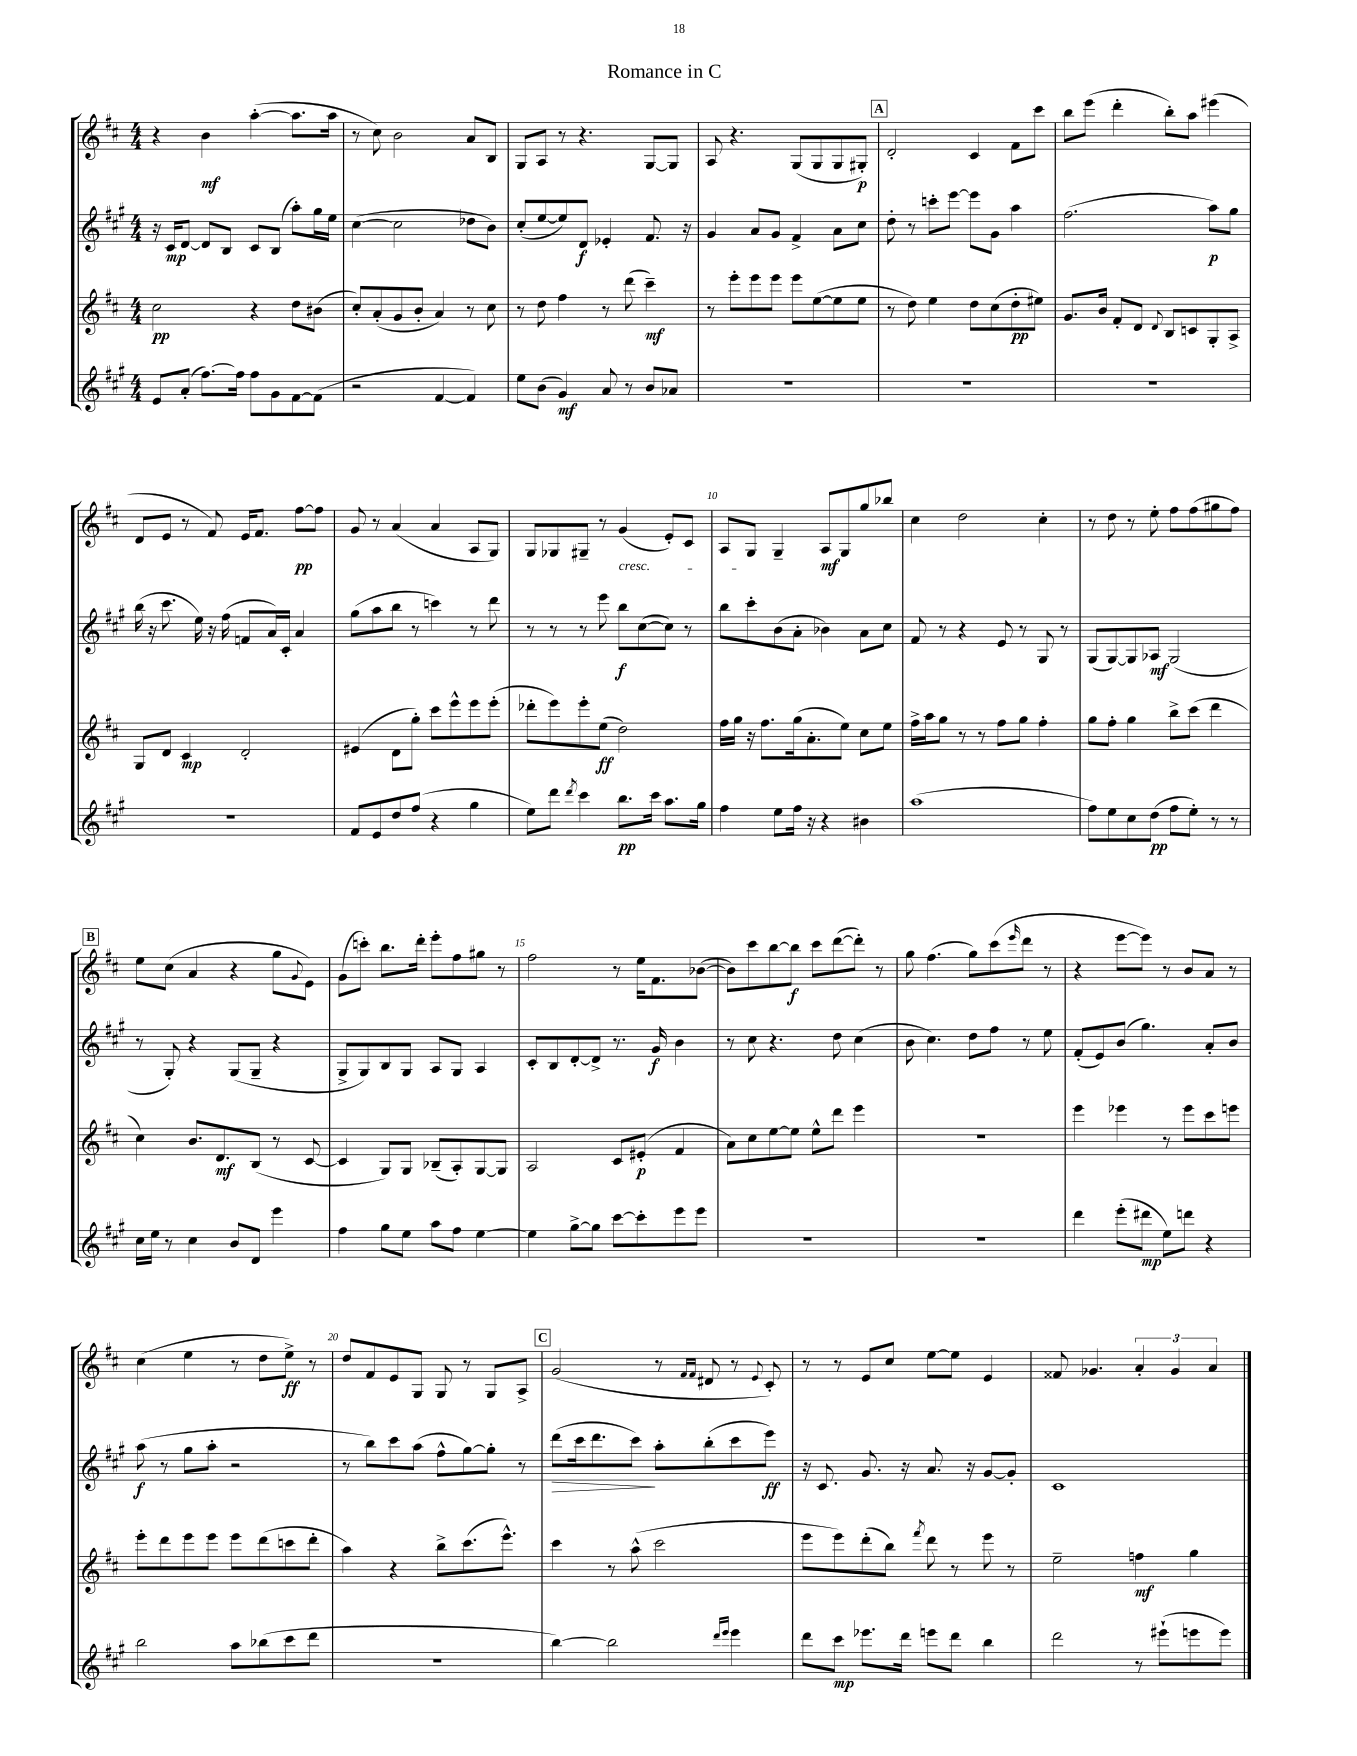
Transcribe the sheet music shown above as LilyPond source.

\header { title = "Romance in C" }
<<
\new StaffGroup <<
\new Staff = "s0" {
    \clef treble \key d \major \numericTimeSignature \time 4/4
    r4 b'4\mf a''4~-.( a''8. a''16 |
    r8 cis''8) b'2 a'8 b8 |
    g8 a8 r8 r4. g8~ g8 |
    a8 r4. g8( g8 g8 gis8-.\p) |
    \mark \markup { \box "A" } d'2-. cis'4 fis'8 cis'''8 |
    b''8 e'''8( d'''4-. b''8-.) a''8 eis'''4( |
    d'8 e'8 r8 fis'8) e'16 fis'8. fis''8~\pp fis''8 |
    g'8 r8 a'4( a'4 a8 g8) |
    g8 ges8 gis8-- r8 g'4\cresc( e'8-.) cis'8 |
    a8 g8\! g4-- a8\mf g8 g''8 bes''8 |
    cis''4 d''2 cis''4-. |
    r8 d''8 r8 e''8-. fis''8 fis''8( gis''8 fis''8) |
    \mark \markup { \box "B" } e''8 cis''8( a'4 r4 g''8 \appoggiatura { g'8 } e'8) |
    g'8( c'''8-.) b''8. d'''16-. e'''8-. fis''8 gis''8 r8 |
    fis''2 r8 e''16 fis'8. bes'8~( |
    bes'8) cis'''8 b''8~ b''8\f cis'''8 d'''8~( d'''8-.) r8 |
    g''8 fis''4.( g''8) cis'''8( \grace { e'''16 } d'''8 r8 |
    r4 e'''8~ e'''8) r8 b'8 a'8 r8 |
    cis''4( e''4 r8 d''8 e''8->\ff) r8 |
    d''8 fis'8 e'8 g8 g8 r8 g8 a8-> |
    \mark \markup { \box "C" } g'2( r8 \grace { fis'16 fis'16 } dis'8 r8 \appoggiatura { e'8 } cis'8-.) |
    r8 r8 e'8 cis''8 e''8~ e''8 e'4 |
    fisis'8 ges'4. \tuplet 3/2 { a'4-. ges'4 a'4 } \bar "|." |
}
\new Staff = "s1" {
    \clef treble \key a \major \numericTimeSignature \time 4/4
    r16 cis'16\mp d'8~ d'8 b8 cis'8 b8( a''8-.) gis''16 e''16 |
    cis''4~( cis''2 des''8 b'8) |
    cis''8-.( e''8~ e''8) d'8\f ees'4-. fis'8. r16 |
    gis'4 a'8 gis'8 fis'4-> a'8 cis''8 |
    \mark \markup { \box "A" } d''8-. r8 c'''8-. e'''8~ e'''8 gis'8 a''4 |
    fis''2.( a''8\p) gis''8 |
    b''16( r16 cis'''8. e''16) r16 fis''16( f'8 a'16) cis'16-. a'4 |
    gis''8( a''8 b''8 r8 c'''4) r8 d'''8 |
    r8 r8 r8 e'''8 b''8\f cis''8~( cis''8) r8 |
    b''8 cis'''8-. b'8( a'8-. bes'4) a'8 cis''8 |
    fis'8 r8 r4 e'8 r8 gis8 r8 |
    gis8( gis8~) gis8 aes8\mf gis2( |
    \mark \markup { \box "B" } r8 gis8-.) r4 gis8( gis8-- r4 |
    gis8-> gis8) b8 gis8 a8 gis8 a4 |
    cis'8-. b8 d'8~-. d'8-> r8. gis'16\f b'4 |
    r8 cis''8 r4. d''8 cis''4( |
    b'8 cis''4.) d''8 fis''8 r8 e''8 |
    fis'8-.( e'8) b'8( gis''4.) a'8-. b'8 |
    a''8\f( r8 gis''8 a''8-. r2 |
    r8 b''8) cis'''8 a''8( fis''8-^ gis''8~) gis''8-. r8 |
    \mark \markup { \box "C" } d'''8\>( cis'''16 d'''8. cis'''8\!) a''8-. b''8-.( cis'''8 e'''8\ff) |
    r16 cis'8. gis'8. r16 a'8. r16 gis'8~ gis'8-. |
    cis'1 \bar "|." |
}
\new Staff = "s2" {
    \clef treble \key d \major \numericTimeSignature \time 4/4
    cis''2\pp r4 d''8 bis'8( |
    cis''8-.) a'8-.( g'8 b'8-. a'4) r8 cis''8 |
    r8 d''8 fis''4 r8 d'''8( cis'''4--\mf) |
    r8 e'''8-. e'''8 e'''8 e'''8 e''8~( e''8 e''8 |
    \mark \markup { \box "A" } r8 d''8) e''4 d''8 cis''8( d''8-.\pp eis''8) |
    g'8. b'16 fis'8-. d'8 \appoggiatura { d'8 } b8 c'8 g8-. a8-> |
    g8 d'8 cis'4\mp d'2-. |
    eis'4( d'8 g''8-.) cis'''8 e'''8-^ e'''8 e'''8-.( |
    des'''8-. e'''8) e'''8-. e''8\ff( d''2) |
    fis''16 g''16 r16 fis''8. g''16( a'8.-. e''8) cis''8 e''8 |
    fis''16-> a''16 g''8 r8 r8 fis''8 g''8 fis''4-. |
    g''8 fis''8-. g''4 b''8-> cis'''8( d'''4 |
    \mark \markup { \box "B" } cis''4) b'8. d'8.\mf b8( r8 cis'8~ |
    cis'4 g8) g8 bes8--( a8-.) g8~ g8 |
    a2 cis'8 eis'8-.\p( fis'4 |
    a'8) cis''8 e''8~ e''8 e''8-^ d'''8 e'''4 |
    R1 |
    e'''4 ees'''4 r8 ees'''8 cis'''8 e'''8 |
    e'''8-. d'''8 e'''8 e'''8 e'''8 d'''8( c'''8 d'''8-. |
    a''4) r4 b''8-> cis'''8.( e'''8.-^) |
    \mark \markup { \box "C" } cis'''4 r8 a''8-^( cis'''2 |
    e'''8 e'''8) d'''8-.( b''8) \acciaccatura { fis'''8 } d'''8 r8 e'''8 r8 |
    e''2-- f''4\mf g''4 \bar "|." |
}
\new Staff = "s3" {
    \clef treble \key a \major \numericTimeSignature \time 4/4
    e'8 a'8-.( fis''8.~) fis''16 fis''8 gis'8 fis'8~ fis'8( |
    r2 fis'4~ fis'4) |
    e''8 b'8( gis'4\mf) a'8 r8 b'8 aes'8 |
    R1 |
    \mark \markup { \box "A" } R1 |
    R1 |
    R1 |
    fis'8 e'8 d''8 fis''8( r4 gis''4 |
    e''8) d'''8 \acciaccatura { d'''8 } cis'''4 b''8.\pp cis'''16 a''8. gis''16 |
    fis''4 e''8 fis''16 r16 r4 bis'4 |
    a''1( |
    fis''8) e''8 cis''8 d''8\pp( fis''8 e''8-.) r8 r8 |
    \mark \markup { \box "B" } cis''16 e''16 r8 cis''4 b'8 d'8 e'''4 |
    fis''4 gis''8 e''8 a''8 fis''8 e''4~ |
    e''4 gis''8~-> gis''8 cis'''8~ cis'''8-. e'''8 e'''8 |
    R1 |
    R1 |
    d'''4 e'''8-.( dis'''8\mp e''8) d'''8 r4 |
    b''2 a''8 bes''8( cis'''8 d'''8 |
    R1 |
    \mark \markup { \box "C" } b''4~) b''2 \grace { d'''16 e'''16 } e'''4 |
    d'''8 cis'''8\mp ees'''8. d'''16 e'''8 d'''8 b''4 |
    d'''2 r8 eis'''8-!( e'''8 e'''8) \bar "|." |
}
>>
>>
\layout { \context { \Score \override BarNumber.break-visibility = ##(#f #t #t) barNumberVisibility = #(every-nth-bar-number-visible 5) } }
